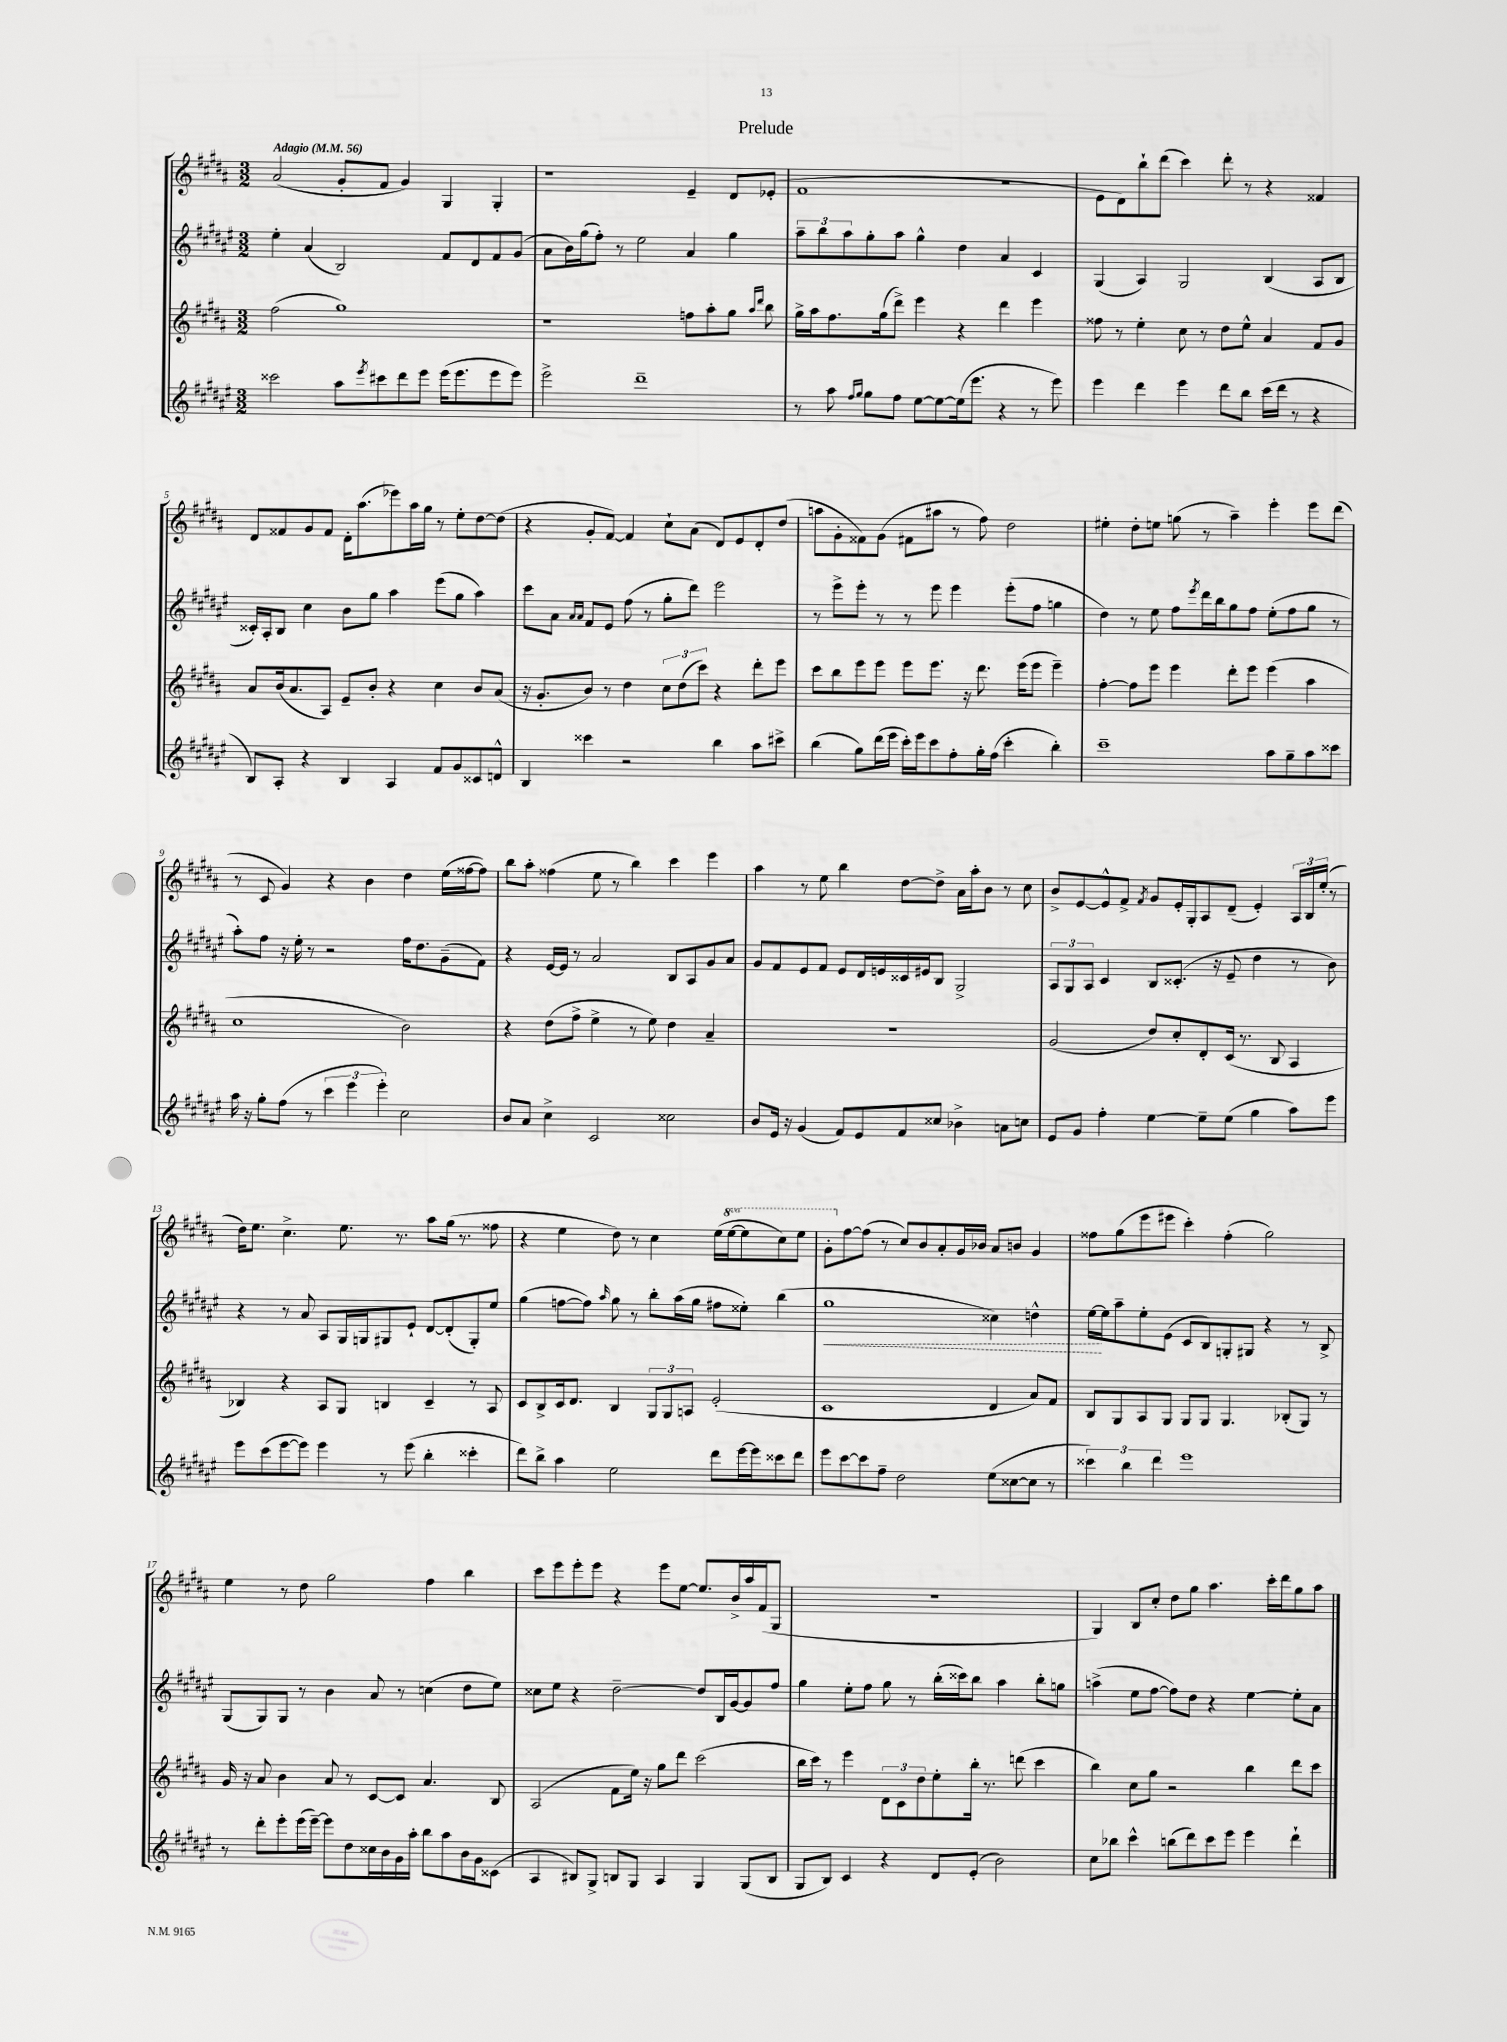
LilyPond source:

\header { title = "Prelude" }
<<
\new StaffGroup <<
\new Staff = "s0" {
    \clef treble \key b \major \numericTimeSignature \time 3/2 \set Staff.ottavationMarkups = #ottavation-simple-ordinals \tempo "Adagio" 4 = 56
    ais'2( gis'8-. fis'8 gis'4) gis4 gis4-. |
    r1 e'4-- dis'8 ees'8-.( |
    fis'1 r2 |
    e'8 dis'8) b''8-! dis'''8( cis'''4) dis'''8-. r8 r4 fisis'4 |
    dis'8 fisis'8 gis'8 fisis'8 dis'16-. ais''8.( ees'''8) ais''16 gis''16 r8 e''8-. dis''8~ dis''8( |
    r4 gis'8-. fis'8~) fis'4 cis''8-! ais'8( dis'8) e'8 dis'8-. dis''8( |
    a''8 gis'8-. fisis'8) gis'8( fis'8 ais''8 r8 fis''8) dis''2 |
    eis''4-. dis''8-. e''8 g''8( r8 ais''4--) e'''4-. e'''8 dis'''8( |
    r8 cis'8 gis'4) r4 b'4 dis''4 e''16( fisis''16~ fisis''8) |
    b''8 ais''8-. fisis''4( e''8 r8 b''4) cis'''4 e'''4 |
    ais''4 r8 e''8 b''4 dis''8~ dis''8-> ais'16 ais''16-. b'8 r8 cis''8 |
    b'8-> e'8~ e'8-^ fis'8-> \acciaccatura { fis'8 } gis'8 e'16-. gis16-. ais8 dis'8--( e'4-.) \tuplet 3/2 { ais16 b16 e''16-.( } r8 |
    dis''16) e''8. cis''4.-> e''8. r8. ais''8 gis''16( r8. fisis''8 |
    r4 e''4 dis''8) r8 cis''4 e''16( \ottava #1 e'''16~ e'''8 cis'''8) e'''8 |
    gis''8-. \ottava #0 fis''8~ fis''8( r8 cis''8) b'8 ais'8-. gis'16 bes'16 ais'8 b'8 gis'4 |
    fisis''8 gis''8( e'''8 eis'''8 cis'''4-.) fisis''4-.( gis''2) |
    e''4 r8 dis''8 gis''2 fis''4 b''4 |
    cis'''8 e'''8 e'''8-. e'''8 r4 e'''8 e''8~ e''8. b'16-> ais''16 fis'16( gis8 |
    R1. |
    gis4) b8 cis''8-. dis''8 gis''8 ais''4. cis'''16-. dis'''16 gis''8 ais''8 \bar "|." |
}
\new Staff = "s1" {
    \clef treble \key fis \major \numericTimeSignature \time 3/2
    eis''4-. ais'4( b2) fis'8 dis'8 fis'8 gis'8( |
    ais'8 b'16) gis''16( fis''8-.) r8 eis''2 ais'4 gis''4 |
    \tuplet 3/2 { ais''8-- b''8 ais''8 } gis''8-. ais''8 gis''4-^ dis''4 ais'4 cis'4 |
    gis4( ais4) gis2 b4( ais8 b8 |
    cisis'16-.) ais16-. b8 cis''4 b'8 gis''8 ais''4 eis'''8( gis''8 ais''4) |
    cis'''8 ais'8 \grace { ais'16 ais'16 } fis'8 eis'8 fis''8( r8 gis''8-. dis'''8) eis'''2 |
    r8 eis'''8-> eis'''8-. r8 r8 eis'''8 eis'''4 eis'''8-.( fis''8 g''4 |
    dis''4) r8 eis''8 fis''8 \acciaccatura { eis'''8 } dis'''16 b''16 gis''8 fis''8 eis''8-.( fis''8 gis''8 r8 |
    ais''8-.) fis''8 r16 eis''16-. r8 r2 fis''16 dis''8. gis'8--( fis'8) |
    r4 eis'16~ eis'16 r8 ais'2 b8 ais8 gis'8 ais'8 |
    gis'8 fis'8 eis'8 fis'8 eis'8 dis'16 e'16 cisis'16 eis'16 b8 gis2-> |
    \tuplet 3/2 { ais8 gis8 ais8 } cis'4 b8 cisis'8.-.( r16 eis'8-- dis''4 r8 b'8) |
    r4 r8 ais'8 ais8 gis16 g16 gis8 eis'8-! dis'8~ dis'8-.( gis8-.) eis''8 |
    gis''4( f''8~ f''8) \grace { ais''16 } gis''8 r8 b''8-. ais''16( gis''16 fis''8 eisis''8-.) b''4( |
    \once \override Hairpin.style = #'dashed-line gis''1\< cisis''4) d''4-^ |
    eis''16~\! eis''16 ais''8-- eis''8-. eis'8( cis'8 b8) g8-. gis8 r4 r8 b8-> |
    gis8( gis8) gis8 r8 b'4 ais'8 r8 c''4( dis''8 eis''8) |
    cisis''8 eis''8 r4 dis''2~-- dis''8 b16 gis'16~ gis'8 fis''8 |
    gis''4 eis''8-. fis''8 gis''8 r8 b''16-.( cisis'''16) b''8 ais''4 b''8-. g''8 |
    a''4->( eis''8 fis''8~ fis''8) dis''8 r4 eis''4~ eis''8-. ais'8 \bar "|." |
}
\new Staff = "s2" {
    \clef treble \key b \major \numericTimeSignature \time 3/2
    fis''2( gis''1) |
    r1 f''8 ais''8-. gis''8 \grace { ais''16 dis'''16 } b''8 |
    gis''16-> ais''16 fis''8. gis''16( dis'''8->) e'''4 r4 dis'''4 e'''4 |
    fisis''8 r8 e''4-. cis''8 r8 dis''8 e''8-^ ais'4 fis'8 gis'8 |
    ais'8 b'16( ais'8. ais8) e'8-- b'8-. r4 cis''4 b'8 ais'8( |
    r16 gis'8.-. b'8) r8 dis''4 \tuplet 3/2 { cis''8 dis''8( cis'''8) } r4 dis'''8-. e'''8 |
    cis'''8 b''8 e'''8 e'''8 e'''8 e'''8. r16 dis'''8. e'''16( e'''8 e'''4--) |
    fis''4~-. fis''8 e'''8 e'''4 dis'''8-. e'''8 e'''4( ais''4 |
    cis''1 b'2) |
    r4 dis''8( fis''8-> e''4-> r8 e''8) dis''4 ais'4-- |
    R1. |
    gis'2( dis''8) cis''8-. dis'8-. cis'16( r8. b8 ais4 |
    bes4) r4 ais8 gis8 b4 cis'4-- r8 ais8 |
    cis'8 b8-> cis'16 dis'8. b4 \tuplet 3/2 { gis8 gis8 a8 } e'2-.( |
    cis'1 dis'4 ais'8) fis'8 |
    b8 gis8 ais8 gis8 gis8 gis8 gis4. bes8-.( gis8) r8 |
    gis'16 r16 ais'8 b'4 ais'8 r8 cis'8~ cis'8 ais'4. b8 |
    ais2( fis'8 e''16) r16 gis''8 dis'''8 cis'''2( |
    b''16 cis'''16) r8 e'''4 \tuplet 3/2 { dis'8 cis'8 dis''8 } e''8-. b''16-. r8. d'''8( cis'''4 |
    b''4) cis''8 gis''8 r2 b''4 dis'''8 cis'''8 \bar "|." |
}
\new Staff = "s3" {
    \clef treble \key fis \major \numericTimeSignature \time 3/2
    cisis'''2 ais''8 \acciaccatura { eis'''8 } cis'''8 dis'''8 eis'''8 eis'''16( eis'''8. eis'''8 eis'''8) |
    eis'''2-> dis'''1-- |
    r8 ais''8 \grace { fis''16 gis''16 } gis''8 fis''8 eis''8~ eis''8~ eis''16( eis'''8. r4 r8 eis'''8) |
    eis'''4 dis'''4 eis'''4 dis'''8 b''8 cis'''16( dis'''16 r8 r4 |
    b8) ais8-. r4 b4 ais4 fis'8 gis'8 cisis'8 d'8-^ |
    b4 cisis'''4 r2 b''4 ais''8 cis'''8-> |
    b''4( gis''8) dis'''16( eis'''16 cis'''16-.) eis'''16 cis'''8 fis''8-. gis''16-. fis''16( cis'''4-. b''4-.) |
    cis'''1-- ais''8 gis''8-- ais''8 cisis'''8 |
    ais''16 r16 gis''8-. fis''8( r8 \tuplet 3/2 { cis'''4 eis'''4 eis'''4-.) } cis''2 |
    b'8 ais'8 cis''4-> cis'2 cisis''2 |
    b'8 eis'16 r16 gis'4( fis'8) eis'8 fis'8 cisis''8 bes'4-> a'8 c''8 |
    eis'8 gis'8 fis''4-. eis''4~ eis''8-- eis''8( gis''4 ais''8) eis'''8 |
    eis'''8 cis'''8( eis'''8~ eis'''8) eis'''4 r8 eis'''8( b''4-. cisis'''4-. |
    dis'''8) b''8-> ais''4 eis''2 dis'''8 eis'''16~ eis'''16 cisis'''8 dis'''8 |
    eis'''8 cis'''8~ cis'''8 fis''8-- dis''2 eis''8( cisis''8~ cisis''8 r8 |
    \tuplet 3/2 { cisis'''4) b''4 dis'''4 } eis'''1 |
    r8 dis'''8-. eis'''8-. eis'''16( eis'''16~--) eis'''8 dis''8 cisis''16 b'16 gis'16 ais''16-. b''8 ais''8 b'16 gis'16 cisis'8( |
    ais4 bis8) gis8-> b8 gis8 ais4 gis4 gis8( b8 |
    gis8 b8) cis'4 r4 dis'8 eis'8-.( b'2) |
    cis''8 bes''8 cis'''4-^ b''8( dis'''8) cis'''8 eis'''8 eis'''4 dis'''4-! \bar "|." |
}
>>
>>
